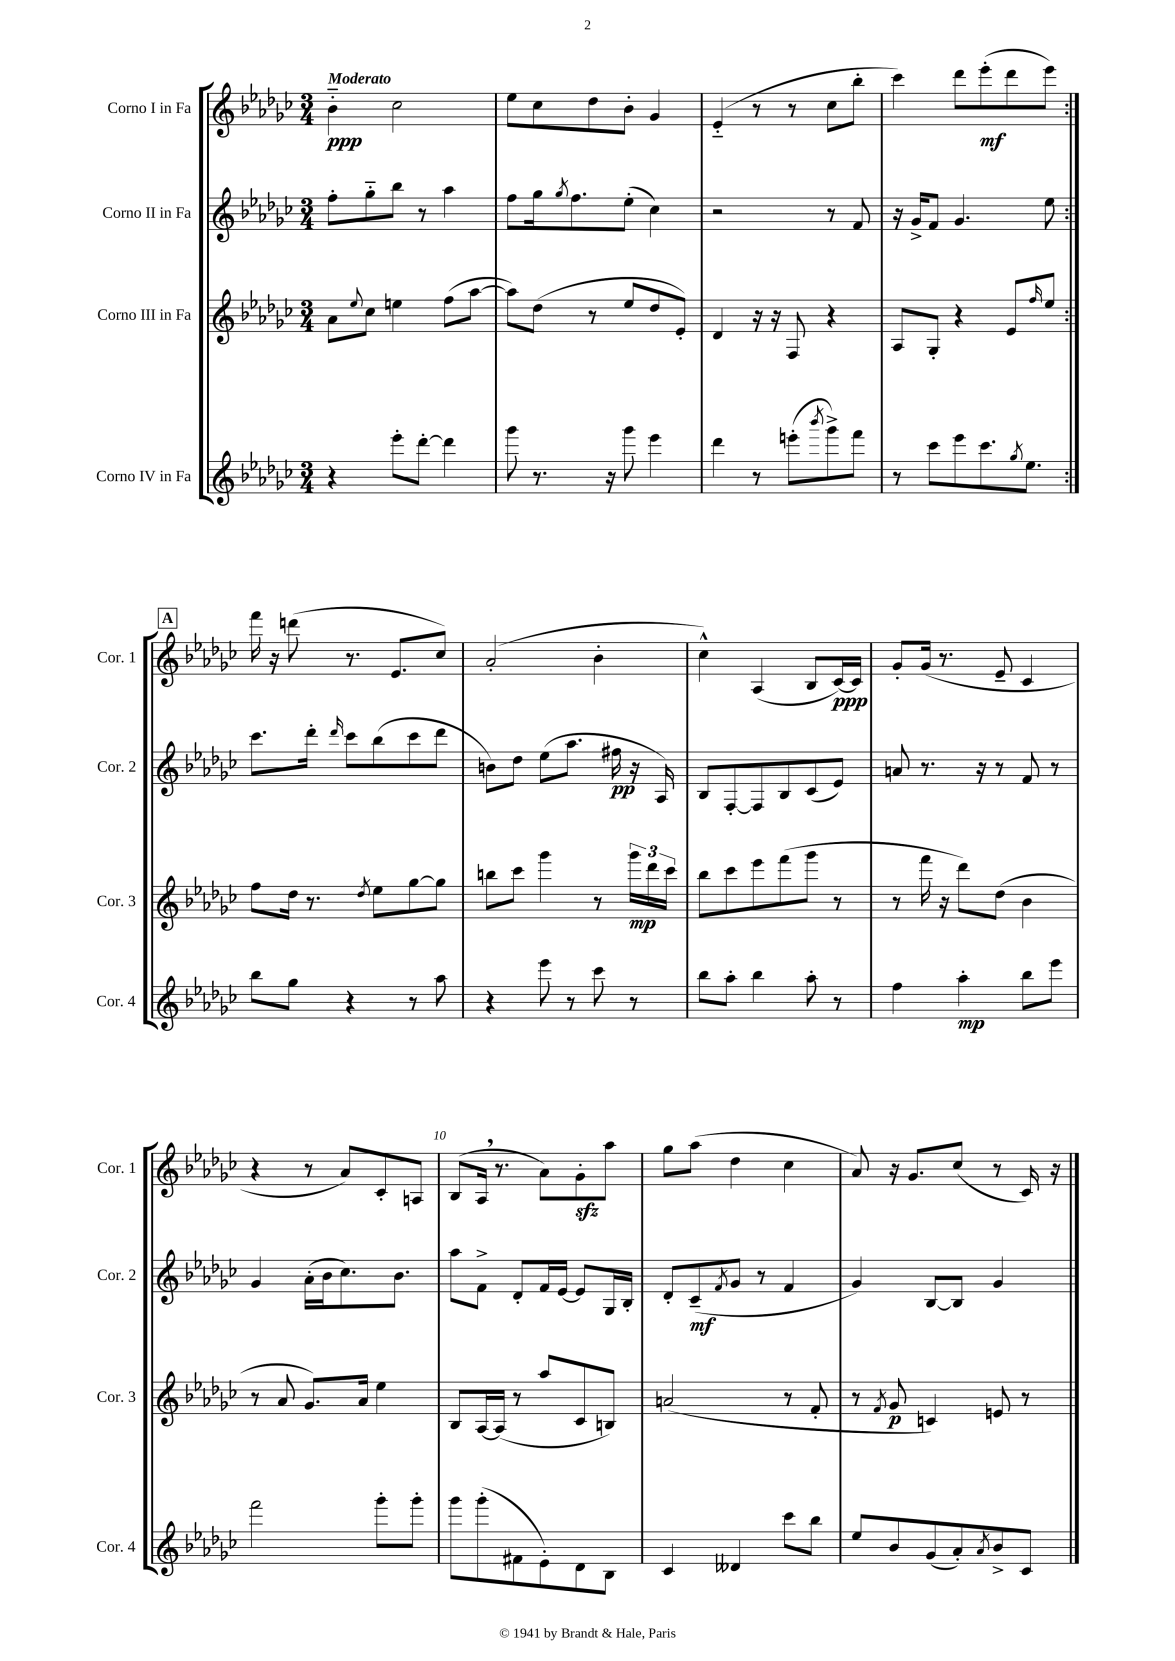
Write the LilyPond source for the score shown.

<<
\new StaffGroup <<
\new Staff = "s0" \with { instrumentName = "Corno I in Fa" shortInstrumentName = "Cor. 1" } {
    \clef treble \key ges \major \numericTimeSignature \time 3/4 \tempo "Moderato"
    \repeat volta 2 { bes'4-_\ppp ces''2 |
    ees''8 ces''8 des''8 bes'8-. ges'4 |
    ees'4-_( r8 r8 ces''8 bes''8-. |
    ces'''4) des'''8 ees'''8-.\mf( des'''8 ees'''8) | }
    \mark \markup { \box "A" } f'''16 r16 d'''8( r8. ees'8. ces''8) |
    aes'2-.( bes'4-. |
    ces''4-^) aes4( bes8 ces'16~\ppp) ces'16 |
    ges'8-. ges'16( r8. ees'8-- ces'4 |
    r4 r8 aes'8) ces'8-. a8 |
    bes8( aes16 \breathe r8. aes'8) ges'8-.\sfz aes''8 |
    ges''8 aes''8( des''4 ces''4 |
    aes'8) r16 ges'8. ces''8( r8 ces'16) r16 \bar "|." |
}
\new Staff = "s1" \with { instrumentName = "Corno II in Fa" shortInstrumentName = "Cor. 2" } {
    \clef treble \key ges \major \numericTimeSignature \time 3/4
    \repeat volta 2 { f''8-. ges''8-_ bes''8 r8 aes''4 |
    f''8 ges''16 \acciaccatura { ges''8 } f''8. ees''8-.( ces''4) |
    r2 r8 f'8 |
    r16 ges'16-> f'8 ges'4. ees''8 | }
    \mark \markup { \box "A" } ces'''8. des'''16-. \grace { des'''16 } ces'''8 bes''8( ces'''8 des'''8 |
    b'8) des''8 ees''8( aes''8. fis''16\pp r16 aes16) |
    bes8 f8~-. f8 bes8 ces'8( ees'8) |
    a'8 r8. r16 r8 f'8 r8 |
    ges'4 aes'16-.( bes'16 ces''8.) bes'8. |
    aes''8 f'8-> des'8-. f'16 ees'16~ ees'8 ges16 bes16-. |
    des'8-. ces'8--\mf( \acciaccatura { f'8 } ges'8 r8 f'4 |
    ges'4) bes8~ bes8 ges'4 \bar "|." |
}
\new Staff = "s2" \with { instrumentName = "Corno III in Fa" shortInstrumentName = "Cor. 3" } {
    \clef treble \key ges \major \numericTimeSignature \time 3/4
    \repeat volta 2 { aes'8 \appoggiatura { ees''8 } ces''8 e''4 f''8( aes''8~ |
    aes''8) des''8( r8 ees''8 des''8 ees'8-.) |
    des'4 r16 r16 f8 r4 |
    aes8 ges8-. r4 ees'8 \grace { f''16 } ees''8 | }
    \mark \markup { \box "A" } f''8 des''16 r8. \acciaccatura { des''8 } ees''8 ges''8~ ges''8 |
    b''8 ces'''8 ges'''4 r8 \tuplet 3/2 { ges'''16\mp des'''16 ces'''16 } |
    bes''8 ces'''8 ees'''8 f'''8( ges'''8 r8 |
    r8 f'''16 r16 des'''8) des''8( bes'4 |
    r8 aes'8 ges'8.) aes'16 ees''4 |
    bes8 aes16~ aes16( r8 aes''8 ces'8 b8) |
    a'2( r8 f'8-. |
    r8 \acciaccatura { f'8 } ges'8\p c'4) e'8 r8 \bar "|." |
}
\new Staff = "s3" \with { instrumentName = "Corno IV in Fa" shortInstrumentName = "Cor. 4" } {
    \clef treble \key ges \major \numericTimeSignature \time 3/4
    \repeat volta 2 { r4 ees'''8-. des'''8~-. des'''4 |
    ges'''8 r8. r16 ges'''8 ees'''4 |
    des'''4 r8 e'''8-.( \acciaccatura { bes'''8 } ges'''8->) f'''8 |
    r8 ces'''8 ees'''8 ces'''8. \acciaccatura { ges''8 } ees''8. | }
    \mark \markup { \box "A" } bes''8 ges''8 r4 r8 aes''8 |
    r4 ees'''8 r8 ces'''8 r8 |
    bes''8 aes''8-. bes''4 aes''8-. r8 |
    f''4 aes''4-.\mp bes''8 ees'''8 |
    f'''2 ges'''8-. ges'''8-. |
    ges'''8 ges'''8-.( fis'8 ees'8-.) des'8 bes8 |
    ces'4 deses'4 ces'''8 bes''8 |
    ees''8 bes'8 ges'8( aes'8-.) \acciaccatura { aes'8 } bes'8-> ces'8 \bar "|." |
}
>>
>>
\layout { \context { \Score \override BarNumber.break-visibility = ##(#f #t #t) barNumberVisibility = #(every-nth-bar-number-visible 5) } }
